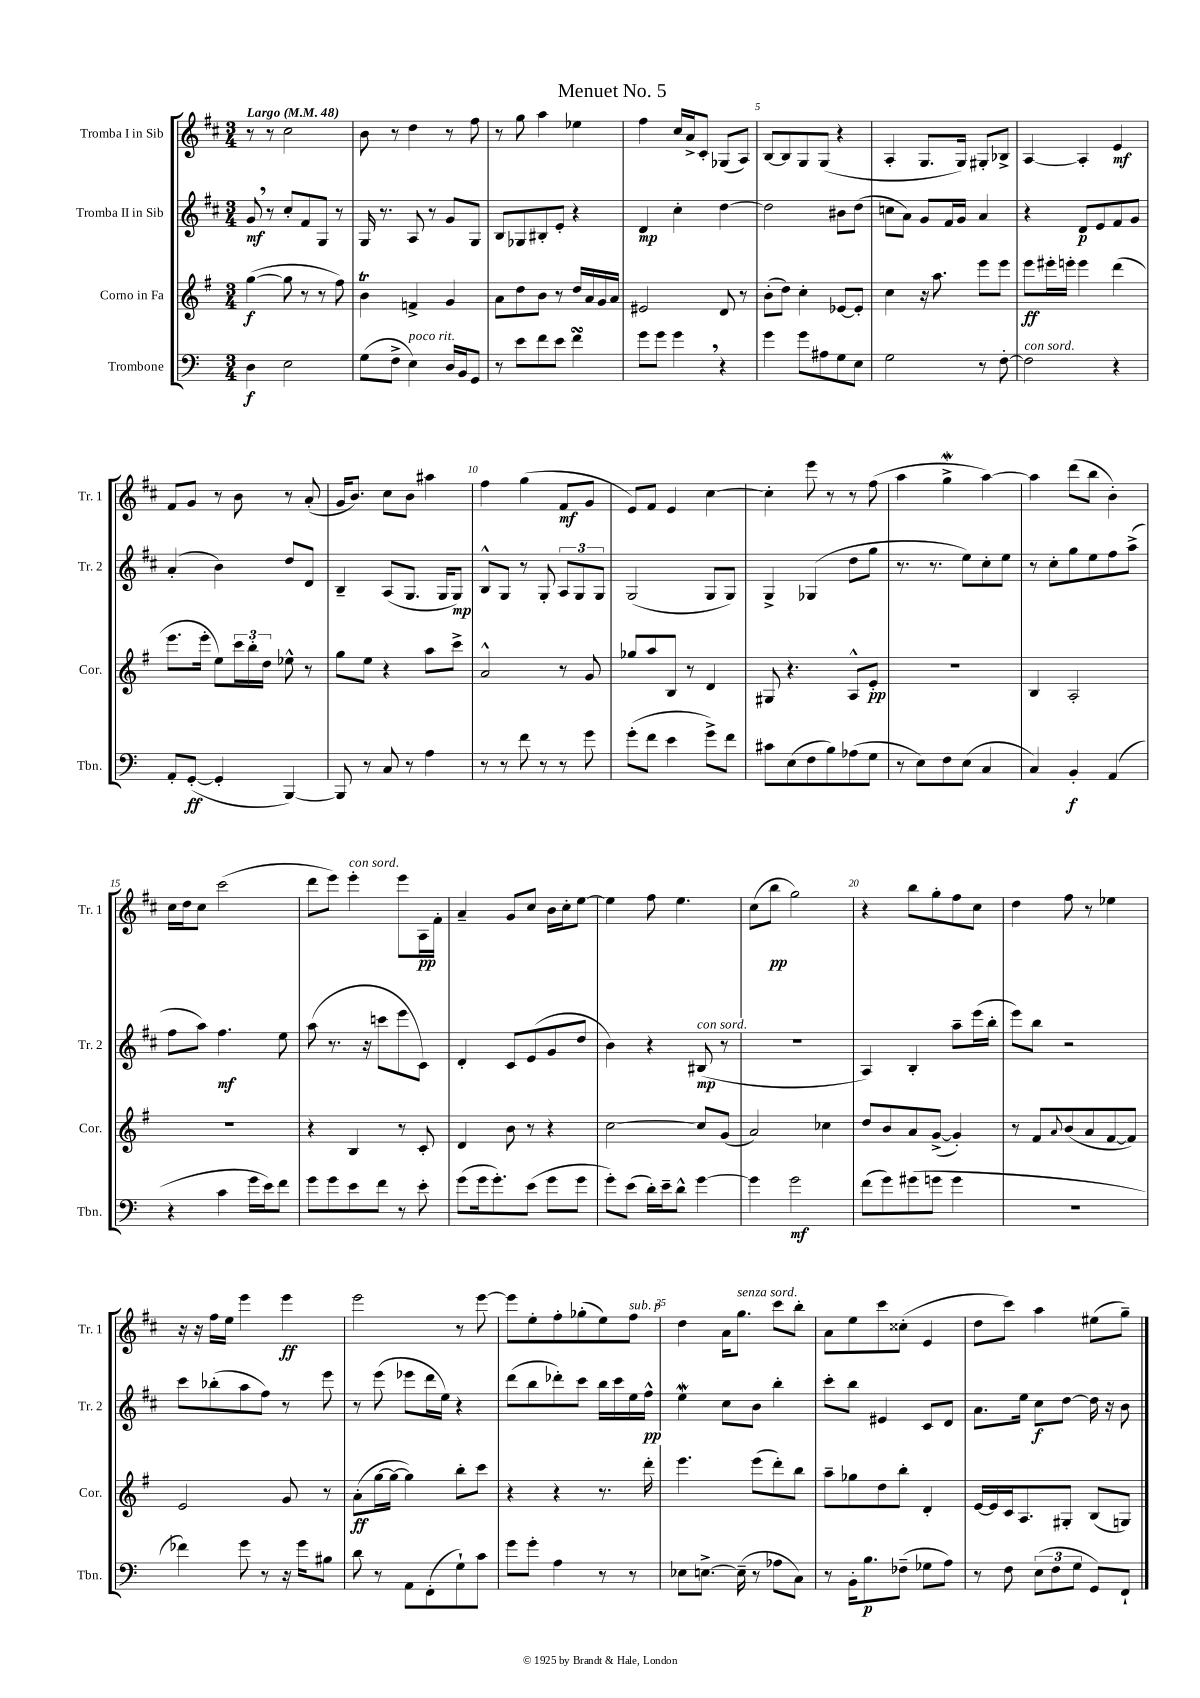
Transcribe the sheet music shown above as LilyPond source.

\header { title = "Menuet No. 5" }
<<
\new StaffGroup <<
\new Staff = "s0" \with { instrumentName = "Tromba I in Sib" shortInstrumentName = "Tr. 1" } {
    \clef treble \key d \major \numericTimeSignature \time 3/4 \tempo "Largo" 4 = 48
    r8 r8 cis''2 |
    b'8 r8 d''4 r8 fis''8 |
    r8 g''8 a''4 ees''4 |
    fis''4 cis''16 a'16-> cis'8-. ges8( a8) |
    b8~ b8 g8 g8( r4 |
    a4-. g8. g16) gis8-. bes8-> |
    a4~ a4-. e'4\mf |
    fis'8 g'8 r8 b'8 r8 a'8-.( |
    g'16 b'8.) cis''8 b'8 ais''4 |
    fis''4 g''4( fis'8\mf g'8 |
    e'8) fis'8 e'4 cis''4~ |
    cis''4-. e'''8 r8 r8 fis''8( |
    a''4 g''4->\mordent a''4~) |
    a''4 d'''8( b''8 b'4-.) |
    cis''16 d''16 cis''8 cis'''2( |
    d'''8 e'''8) e'''4-.^\markup { \italic "con sord." } e'''8 a16\pp fis'16-. |
    a'4-- g'8 cis''8 b'16 cis''16-. e''8~ |
    e''4 fis''8 e''4. |
    cis''8( b''8\pp g''2) |
    r4 b''8 g''8-. fis''8 cis''8 |
    d''4 fis''8 r8 ees''4 |
    r16 r16 fis''16 e''16 e'''4 e'''4\ff |
    e'''2 r8 e'''8~ |
    e'''8 e''8-. fis''8-. ges''8-.( e''8) fis''8^\markup { \italic "sub. p" } |
    d''4 a'16 g''8.^\markup { \italic "senza sord." } cis'''8 b''8-. |
    a'8 e''8 cis'''8 cisis''8-.( e'4 |
    d''8 cis'''8) a''4 eis''8( g''8--) \bar "|." |
}
\new Staff = "s1" \with { instrumentName = "Tromba II in Sib" shortInstrumentName = "Tr. 2" } {
    \clef treble \key d \major \numericTimeSignature \time 3/4
    g'8\mf \breathe r8 cis''8-. fis'8 g8 r8 |
    g16 r8. a8 r8 g'8 g8 |
    b8 ges8 bis8-. e'8-. r4 |
    d'4\mp cis''4-. d''4~ |
    d''2 bis'8 d''8( |
    c''8 a'8) g'8 fis'16 g'16 a'4 |
    r4 d'8\p e'8 fis'8 g'8 |
    a'4-.( b'4) d''8 d'8 |
    b4-- a8( g8. g16 g8\mp) |
    b8-^ g8 r8 g8-. \tuplet 3/2 { a8 g8 g8 } |
    g2( g8 g8) |
    g4-> ges4( d''8 g''8 |
    r8. r8. e''8) cis''8-. e''8 |
    r8 cis''8-. g''8 e''8 fis''8 a''8->( |
    fis''8 a''8) fis''4.\mf e''8 |
    a''8( r8. r16 c'''8 e'''8 cis'8) |
    d'4-. cis'8 e'8( g'8 d''8 |
    b'4) r4 bis8\mp^\markup { \italic "con sord." }( r8 |
    R2. |
    a4) b4-. a''8-- e'''16( b''16-. |
    e'''8) b''8 r2 |
    cis'''8 bes''8-.( a''8 fis''8) r8 e'''8 |
    r8 e'''8( ees'''8 d'''16 e''16) r4 |
    d'''8( b''8 des'''8-.) cis'''8 b''16 cis'''16 e''16 fis''16-^\pp |
    e''4\mordent cis''8 b'8 b''4-. |
    cis'''8-. b''8 eis'4 cis'8 d'8 |
    a'8. e''16 cis''8\f d''8~ d''16 r16 b'8 \bar "|." |
}
\new Staff = "s2" \with { instrumentName = "Corno in Fa" shortInstrumentName = "Cor." } {
    \clef treble \key g \major \numericTimeSignature \time 3/4
    g''4~\f( g''8 r8 r8 fis''8) |
    b'4\trill f'4-> g'4 |
    a'8 d''8 b'8 r8 d''16 a'16 g'16 a'16 |
    eis'2 d'8 r8 |
    b'8-.( d''8) c''4-. ees'8~ ees'8-. |
    c''4 r16 a''8. e'''8 e'''8 |
    e'''8\ff eis'''16-. e'''16-. e'''4 d'''4( |
    e'''8. e'''16-. e''8) \tuplet 3/2 { c'''16 b''16-. d''16 } ees''8-^ r8 |
    g''8 e''8 r4 a''8 c'''8-> |
    a'2-^ r8 g'8 |
    ges''8 a''8 b8 r8 d'4 |
    gis8 r4. a8-^ e'8-.\pp |
    R2. |
    b4 a2-. |
    R2. |
    r4 b4 r8 c'8-. |
    d'4 b'8 r8 r4 |
    c''2~ c''8 g'8( |
    a'2) ces''4 |
    d''8 b'8 a'8 g'8~->( g'4-.) |
    r8 fis'8 \appoggiatura { a'8 } b'8( a'8 fis'8~ fis'8) |
    e'2 g'8 r8 |
    a'8-.\ff( g''16~ g''16~ g''4) b''8-. c'''8 |
    r4 r4 r8. d'''16-. |
    e'''4. e'''8( d'''8-.) b''8 |
    a''8-- ges''8 d''8 b''8-. d'4-. |
    e'16~ e'16 c'16 a8. gis8-. b8( g8) \bar "|." |
}
\new Staff = "s3" \with { instrumentName = "Trombone" shortInstrumentName = "Tbn." } {
    \clef bass \key c \major \numericTimeSignature \time 3/4
    d4\f e2 |
    g8( f8-> e4^\markup { \italic "poco rit." }) d16 b,16 g,8 |
    r8 e'8 f'8 e'8 f'4\turn |
    g'8 g'8 g'4 \breathe r4 |
    g'4 g'8 ais8 g8 e8 |
    g2 r8 f8~-. |
    f2^\markup { \italic "con sord." } r4 |
    a,8-. g,8~-.\ff( g,4-. b,,4~) |
    b,,8 r8 c8 r8 a4 |
    r8 r8 f'8 r8 r8 g'8 |
    g'8-.( f'8 e'4 g'8->) f'8 |
    cis'8 e8( f8 b8) aes8( g8 |
    r8 e8) f8 e8( c4 |
    c4) b,4-.\f a,4( |
    r4 c'4 g'16 e'16) f'8 |
    g'8 g'8 e'8 f'8 r8 e'8-. |
    g'8( g'16 g'8.-.) e'8( g'8 g'8 |
    g'8-.) e'8( d'16-.) e'16-- d'8-^ g'4~ |
    g'4 g'2\mf |
    f'8( g'8) gis'8( g'8 g'4 |
    R2. |
    fes'4) g'8 r8 r16 g'16 bis8 |
    d'8 r8 a,8 f,8-.( g8-!) c'8 |
    g'8 g'8-. a4 r8 r8 |
    ees8 e8.~-> e16--( r8 aes8 c8) |
    r8 b,16-. b8.\p fes8--( ges8 a8) |
    r8 f8 \tuplet 3/2 { e8( f8 g8 } g,8) f,8-! \bar "|." |
}
>>
>>
\layout { \context { \Score \override BarNumber.break-visibility = ##(#f #t #t) barNumberVisibility = #(every-nth-bar-number-visible 5) } }
